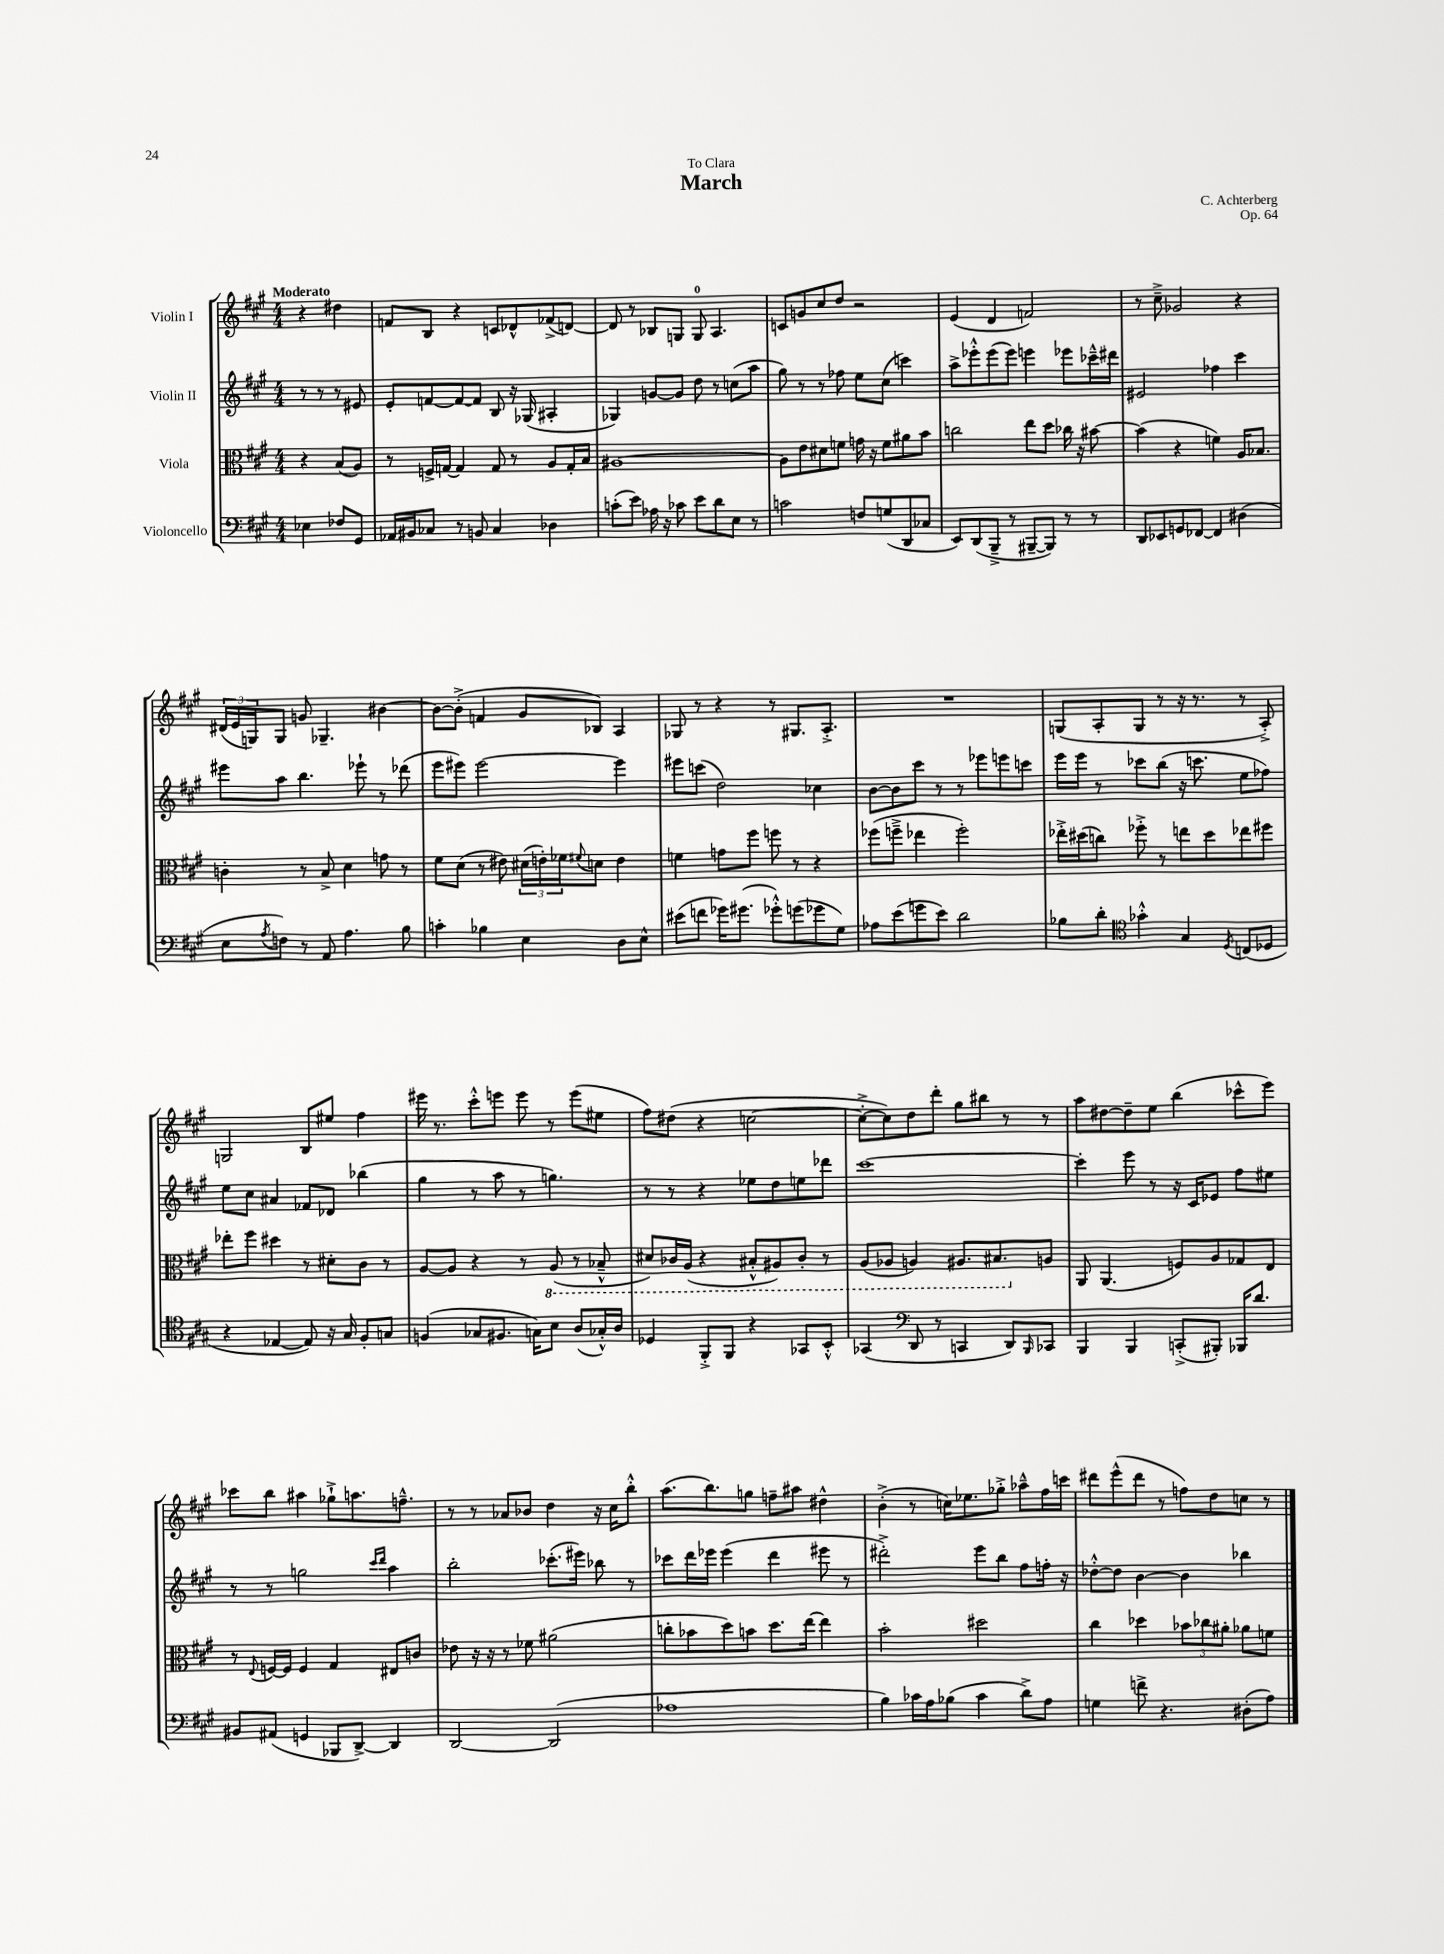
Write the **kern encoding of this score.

**kern	**kern	**kern	**kern
*part4	*part3	*part2	*part1
*staff4	*staff3	*staff2	*staff1
*I"Violoncello	*I"Viola	*I"Violin II	*I"Violin I
*clefF4	*clefC3	*clefG2	*clefG2
*k[f#c#g#]	*k[f#c#g#]	*k[f#c#g#]	*k[f#c#g#]
*M4/4	*M4/4	*M4/4	*M4/4
=	=	=	=
!	!	!	!LO:TX:a:B:t=Moderato
4E-X\	4r	8r	4r
.	.	8r	.
8F-X/L	(8B/L	8r	4dd#X\
8GG#/J	8A/J)	8e#X/	.
=1	=1	=1	=1
16AA-X/LL	8r	8e'/L	8fn/L
16BB#X/J	.	.	.
8C-X/J	16Fn^/LL	[8fn/	8B/J
.	[16Gn/JJ	.	.
8r	4G/]	8f/_	4r
8BBn/	.	8f/J]	.
4C-/	8G/	8B/	8cn/L
.	8r	16r	8d-X^^/
.	.	(16G-X/	.
4D-X\	8A/L	4A#X'/	(8f-X^/
.	16G'/L	.	[8dn/J)
.	16B/JJ	.	.
=2	=2	=2	=2
(8cn'\L	[1A#X	4G-X/)	8d/]
8e\J)	.	.	8r
16A-X\	.	[8gn/L	8B-X/L
16r	.	.	.
8c-X\	.	8g/J]	8Gn/J
8e\L	.	8dd\	8G/
8d\	.	8r	4.A/
8E\J	.	(8ccn\L	.
8r	.	8aa\J	.
=3	=3	=3	=3
2cn\	8A#\L]	8gg#\)	8cn/L
.	8e\	8r	8gn/
.	8d#X\	8r	8cc#/
.	8fn\J	8ff-X\	8dd/J
8Fn/L	16gn\	8ee\L	2r
.	16r	.	.
(8Gn/	8f\L	(8cc#\J	.
8DD/	8a#X\	4cccn\)	.
8C-X/J	8b\J	.	.
=4	=4	=4	=4
8EE/L)	2ccn\	8aa^\L	(4e/
(8DD/	.	8eee-X'^^\	.
8BBB~^/J	.	(8eee-\	4d/
8r	.	8eee-\J)	.
[8BBB#X~/L	8ee\L	4eeen\	2fn/)
8BBB#/J])	8dd\J	.	.
8r	16cc-X\	8eee-X\L	.
.	16r	.	.
8r	[8b#X\	16ccc-X~^^\L	.
.	.	16ddd#X\JJ	.
=5	=5	=5	=5
8DD/L	(4b#\]	2e#X/	8r
8EE-X/	.	.	8cc#~^\
8GGn/	4r	.	2g-X/
[8FF-X/J	.	.	.
4FF-/]	4fn\)	4ff-X\	.
(4D#X\	16A/KL	4ccc#\	4r
.	8.B-X/J	.	.
!!LO:LB:g=z
=6	=6	=6	=6
8E\L	4cn'\	8eee#X\L	(24d#X/LL
.	.	.	24e/
.	.	.	24Gn/J)
8qA/	.	.	.
8Fn\J)	.	8aa\J	8G/J
8r	8r	4.bb\	8gn/
8AA/	8B^/	.	4.G-X~/
4.A\	4d\	.	.
.	.	8eee-X`\	.
.	8gn\	8r	[4b#X\
8B\	8r	(8ddd-X\	.
=7	=7	=7	=7
4cn'\	8f#\L	8eee\L	8b#\L_
.	(8d\J	8eee#X\J)	(8b#'^\J]
4B-X\	8r	[2eee#\	4fn/
.	8e#X\)	.	.
4E\	(24d#X\LL	.	8g#/L
.	24en'\)	.	.
.	24f-X\J	.	.
.	8qqf#X/	.	.
.	8dn\J	.	8B-X/J)
8D\L	4e\	4eee#\]	4A/
8E^^\J	.	.	.
=8	=8	=8	=8
(8e#X\L	4fn\	8eee#X\L	8G-X/
8fn\J	.	(8cccn\J	8r
16g-X\KL)	8gn\L	2dd\)	4r
(8.g#X\J	.	.	.
.	8ff#\J	.	.
8g-X'^^\L)	8ffn\	.	8r
(8gn\	8r	.	8.G#X/L
8g-X\	4r	4cc-X\	.
.	.	.	8.A'^/J
8G#\J)	.	.	.
=9	=9	=9	=9
8A-X\L	(8ff-X\L	[8b\L	1r
(8e\	8ffn~^\J	8b\]	.
8gn\	4ee-X\	8ccc#\J	.
8e\J)	.	8r	.
2d\	2ff'\)	8r	.
.	.	8eee-X\L	.
.	.	8eeen\	.
.	.	8cccn\J	.
=10	=10	=10	=10
8B-X\L	16ee-X'^\LL	16eee\LL	(8Gn/L
.	(16dd#X\J	16eee\JJ	.
8d'\J	8ccn\J)	8r	8A'/
*clefC4	*	*	*
4g-X'^^\	8ff-X'^\	8ccc-X\L	8G/J
.	8r	(8bb\J	8r
4G#/	8een\L	16r	16r
.	.	8.cccn\	8.r
.	8dd#\	.	.
8qD/	.	.	.
(8Cn/L	8ee-X\	8ee\L	8r
8D-X/J	8ff#X\J	8ff-X\J)	8A'^/)
!!LO:LB:g=z
=11	=11	=11	=11
4r	8ee-X'\L	8ee\L	2Gn/
.	8ff#\J	8cc#\J	.
[4E-X/	4dd#X\	4a#X/	.
8E-/])	8r	8f-X/L	8B/L
16r	8d#X'\L	8d-X/J	8ee#X/J
16G#/	.	.	.
8F#'/L	8c#\J	(4bb-X\	4ff#\
8Gn/J	8r	.	.
=12	=12	=12	=12
(4Fn/	[8A/L	4gg#\	16eee#X\
.	.	.	8.r
.	8A/J]	.	.
8G-X/L	4r	8r	8ccc#'^^\L
8.F#X/J	.	8aa\	8eeen\J
.	8r	8r	8eee\
16Gn\KL)	.	.	.
*	*8ba	*	*
8B\J	(8AA/	4.ggn\)	8r
(8A/L	8r	.	(8eee\L
16G-X'^^/L)	8BB-X~^^/	.	8ee#X\J
16A/JJ	.	.	.
=13	=13	=13	=13
4D-X/	8D#X/L)	8r	8ff#\L)
.	16C-X/L	8r	(8dd#X\J
.	(16AA/JJ	.	.
8FF#'^/L	4r	4r	4r
8FF#/J	.	.	.
4r	8BB#X'^^/L	8ee-X\L	[2ccn\
.	8AA#X/)	8dd\	.
8GG-X/L	8C-'/J	8een\	.
8BB'^^/J	8r	8ddd-X\J	.
=14	=14	=14	=14
(4GG-X/	(8AA/L	[1ccc#	8cc'^\L_
.	8AA-X/J	.	8cc\])
*clefF4	*	*	*
8DD/	4AAn/)	.	8dd\
8r	.	.	8ddd'\J
4CCn/	8.AA#X/L	.	8gg#\L
.	.	.	8bb#X\J
.	8.BB#X/	.	.
8DD/L)	.	.	8r
16qqBBB/	.	.	.
*	*X8ba	*	*
8CC-X/J	8An/J	.	8r
=15	=15	=15	=15
4BBB/	8AA/	4ccc#'\]	8aa\L
.	(4.AA/	.	[8dd#X\
4BBB/	.	8eee\	8dd#~\]
.	.	8r	8ee\J
(8CCn'^/L	8Fn/L)	16r	(4bb\
.	.	16c#/KL	.
8BBB#X'/J)	8A/	8e-X/J	.
16BBB-X/KL	8G-X/	8ff#\L	8ccc-X^^\L
8.d/J	.	.	.
.	8E/J	8ee#X\J	8eee\J)
!!LO:LB:g=z
=16	=16	=16	=16
8BB#X/L	8r	8r	8ccc-X\L
.	8qqE/	.	.
(8AA#X/J	[16Fn/LL	8r	8bb\J
.	16F/JJ]	.	.
4GGn/	4F/	2ggn\	4aa#X\
8BBB-X/L	4G#/	.	8gg-X`^\L
[8DD^/J)	.	.	8.aan\
.	.	16qqccc#/LL	.
.	.	16qqddd/JJ	.
4DD/]	8E#X/L	4aa\	.
.	.	.	8.ffn~^^\J
.	8cn/J	.	.
=17	=17	=17	=17
[2DD/	8e-X\	2bb'\	8r
.	16r	.	8r
.	16r	.	.
.	8r	.	8a-X/L
.	8f-X\	.	8b-X/J
(2DD/]	(2a#X\	(8.ccc-X'\L	4dd\
.	.	16eee#X\Jk)	.
.	.	8bb-X\	16r
.	.	.	16cc#\KL
.	.	8r	8bb'^^\J
=18	=18	=18	=18
1A-X	8ccn'\L	8ccc-X\L	(8.aa\L
.	8b-X\	16ddd\L	.
.	.	16eee-X\JJ	8.bb\)
.	8dd\)	(4eee-\	.
.	8bn\J	.	8ggn\J
.	8.dd\L	4ddd\	8ffn~\L
.	.	.	8aa#X\J
.	[16ee\Jk	.	.
.	4ee\]	8eee#X\	4dd#X^^\
.	.	8r	.
=19	=19	=19	=19
4B\)	2b'\	2ddd#X'^\)	(4b'^\
16c-X\LL	.	.	8r
16A\J	.	.	.
(8B-X\J	.	.	16ccn\KL)
.	.	.	8.ee-X\
4c-\	2dd#X\	8eee\L	.
.	.	8bb\J	8gg-X'^\J
8d^\L)	.	8ff#\L	8aa-X~^^\L
8A\J	.	16ffn'\Jk	16ff#\L
.	.	16r	16cccn\JJ
=20	=20	=20	=20
4Gn\	4cc#\	[8dd-X'^^\L	8ddd#X\L
.	.	8dd-\J]	(8eee^^\
8fn^\	4dd-X\	[4b\	8ddd#\J
4.r	.	.	8r
.	12b-X\L	4b\]	8ffn\L)
.	12cc-X\	.	.
.	.	.	8dd\
.	12a#X'\J	.	.
(8D#X'\L	8a-X\L	4bb-X\	8ccn\J
8A\J)	8fn\J	.	8r
==	==	==	==
*-	*-	*-	*-
